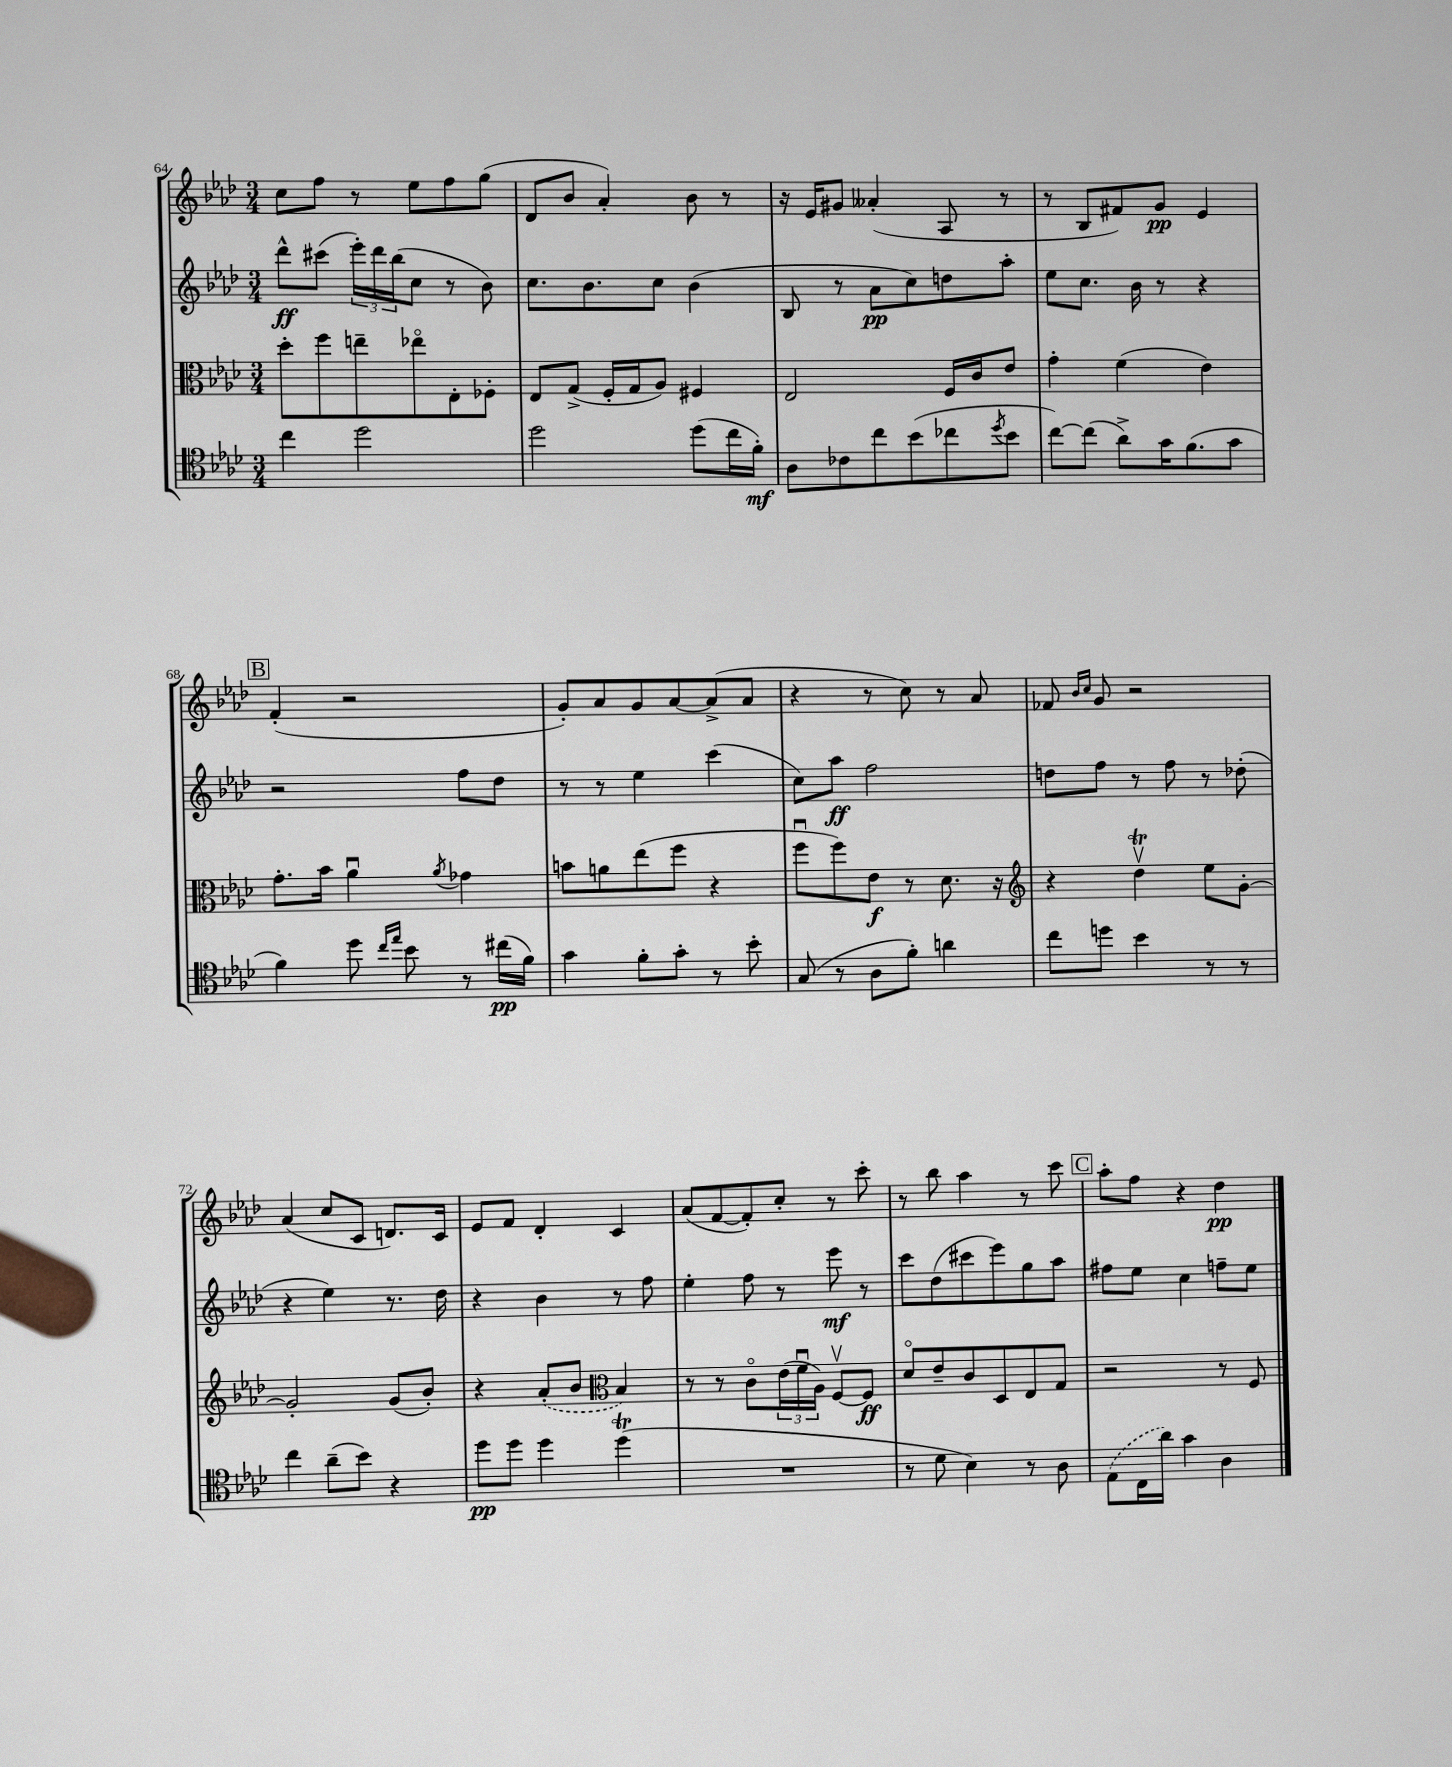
<<
\new StaffGroup <<
\new Staff = "s0" {
    \clef treble \key aes \major \numericTimeSignature \time 3/4
    c''8 f''8 r8 ees''8 f''8 g''8( |
    des'8 bes'8 aes'4-.) bes'8 r8 |
    r16 ees'16 gis'8 aeses'4-.( aes8 r8 |
    r8 bes8 fis'8) g'8\pp ees'4 |
    \mark \markup { \box "B" } f'4-.( r2 |
    g'8-.) aes'8 g'8 aes'8~ aes'8->( aes'8 |
    r4 r8 c''8) r8 aes'8 |
    fes'8 \grace { bes'16 c''16 } g'8 r2 |
    aes'4( c''8 c'8 d'8.) c'16 |
    ees'8 f'8 des'4-. c'4 |
    aes'8( f'8~ f'8-.) c''8-. r8 c'''8-. |
    r8 bes''8 aes''4 r8 c'''8 |
    \mark \markup { \box "C" } aes''8-. f''8 r4 des''4\pp \bar "|." |
}
\new Staff = "s1" {
    \clef treble \key aes \major \numericTimeSignature \time 3/4
    des'''8-^\ff cis'''8( \tuplet 3/2 { ees'''16-.) des'''16 bes''16( } c''8 r8 bes'8) |
    c''8. bes'8. c''8 bes'4( |
    bes8 r8 aes'8\pp c''8) d''8 aes''8-. |
    ees''8 c''8. bes'16 r8 r4 |
    \mark \markup { \box "B" } r2 f''8 des''8 |
    r8 r8 ees''4 c'''4( |
    c''8) aes''8\ff f''2 |
    d''8 f''8 r8 f''8 r8 des''8-.( |
    r4 ees''4) r8. des''16 |
    r4 bes'4 r8 f''8 |
    ees''4-. f''8 r8 ees'''8\mf r8 |
    c'''8 des''8( cis'''8 ees'''8) g''8 aes''8 |
    \mark \markup { \box "C" } fis''8 ees''8 c''4 f''8-- ees''8 \bar "|." |
}
\new Staff = "s2" {
    \clef alto \key aes \major \numericTimeSignature \time 3/4
    des''8-. f''8 e''8-- ees''8\flageolet ees8-. fes8-. |
    ees8 g8->( f16-. g16 aes8) fis4 |
    ees2 f16 c'16 ees'8 |
    g'4-. f'4( ees'4) |
    \mark \markup { \box "B" } g'8.-. bes'16 aes'4\downbow \acciaccatura { aes'8 } ges'4 |
    b'8 a'8 ees''8( f''8 r4 |
    f''8\downbow f''8) ees'8\f r8 des'8. r16 |
    \clef treble r4 des''4\upbow\trill ees''8 g'8~-. |
    g'2-. g'8( bes'8-.) |
    r4 \once \slurDashed aes'8-.( bes'8 \clef alto bes4) |
    r8 r8 c'8\flageolet \tuplet 3/2 { ees'16( f'16\downbow aes16) } f8~\upbow f8\ff |
    des'8\flageolet ees'8-- c'8 des8 ees8 g8 |
    \mark \markup { \box "C" } r2 r8 f8 \bar "|." |
}
\new Staff = "s3" {
    \clef tenor \key aes \major \numericTimeSignature \time 3/4
    c''4 des''2 |
    des''2 des''8( c''16 f'16-.\mf) |
    aes8 ces'8 c''8 bes'8( ces''8 \acciaccatura { des''8 } bes'8 |
    c''8~) c''8( aes'8->) g'16 f'8.( g'8 |
    \mark \markup { \box "B" } f'4) des''8 \grace { c''16 ees''16 } bes'8 r8 cis''16\pp( f'16) |
    g'4 f'8-. g'8-. r8 bes'8-. |
    g8( r8 aes8 f'8-.) a'4 |
    c''8 d''8 bes'4 r8 r8 |
    c''4 aes'8--( bes'8) r4 |
    des''8\pp des''8 des''4 des''4\trill( |
    R2. |
    r8 des'8 bes4) r8 aes8 |
    \mark \markup { \box "C" } \once \slurDashed ees8( c16 aes'16) g'4 aes4 \bar "|." |
}
>>
>>
\layout { \context { \Score currentBarNumber = #64 } }
